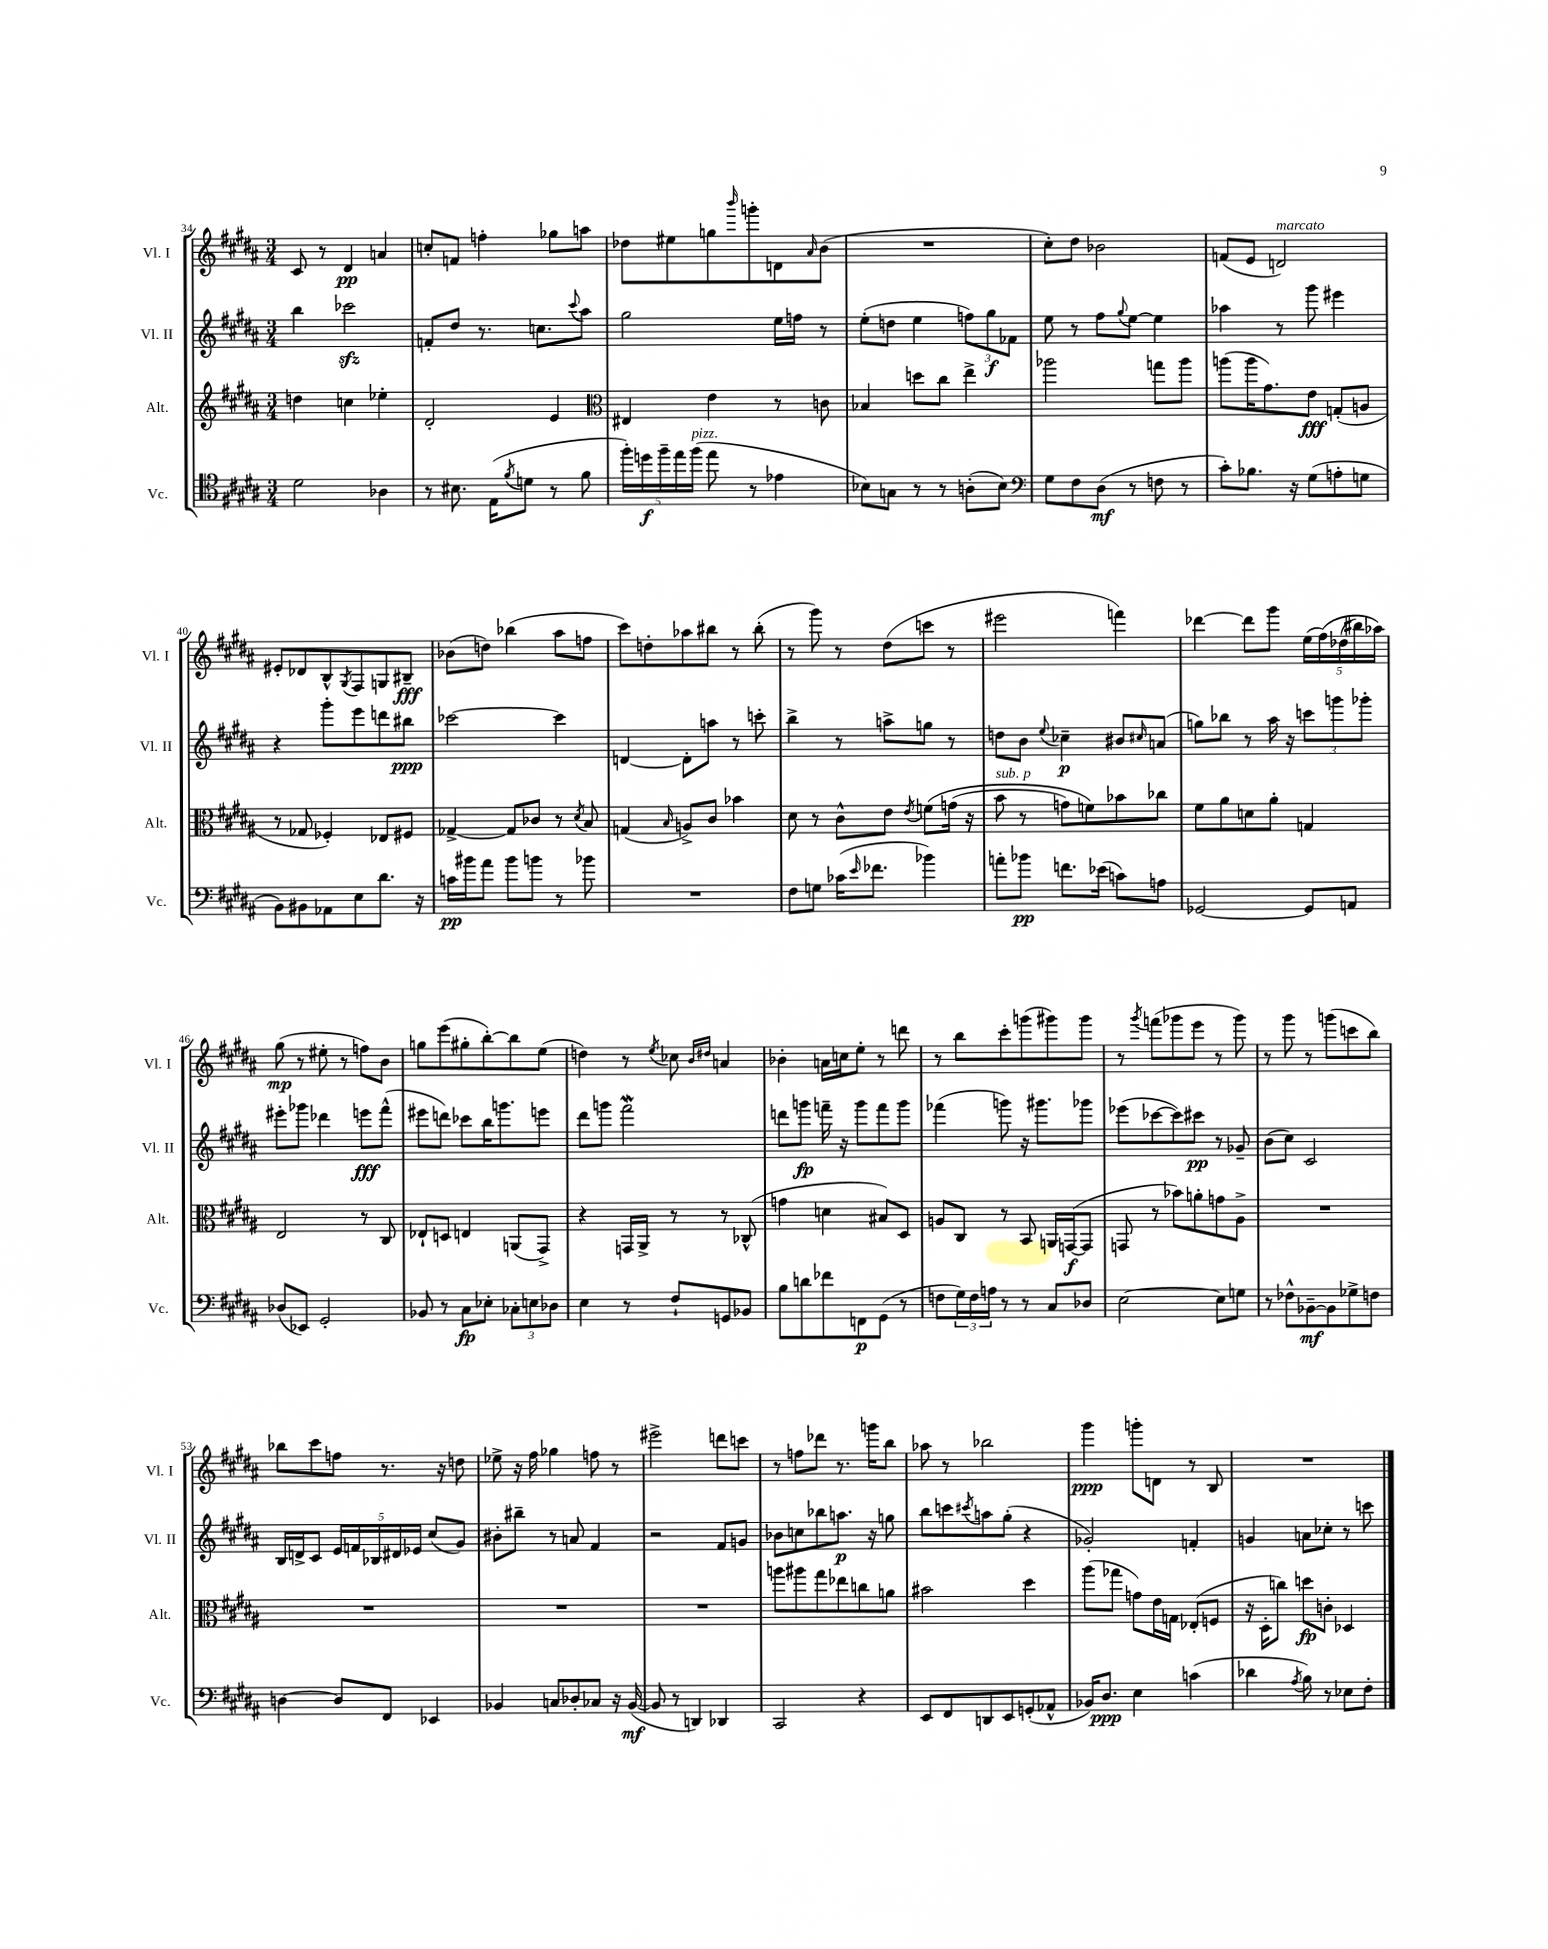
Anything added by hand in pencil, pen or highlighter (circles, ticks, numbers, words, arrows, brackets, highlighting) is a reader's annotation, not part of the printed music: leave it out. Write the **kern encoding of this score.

**kern	**kern	**kern	**kern
*staff4	*staff3	*staff2	*staff1
*clefC4	*clefG2	*clefG2	*clefG2
*k[f#c#g#d#a#]	*k[f#c#g#d#a#]	*k[f#c#g#d#a#]	*k[f#c#g#d#a#]
*M3/4	*M3/4	*M3/4	*M3/4
2d#	4dd	4bb	8c#
.	.	.	8r
.	4cc	2ccc-	4d#
4A-	4ee-'	.	4a
=	=	=	=
8r	2d#'	8f'	8cc'
8.B#	.	8dd#	8f
.	.	8.r	4ff'
(16E	.	.	.
8qf#	.	.	.
8d	.	.	.
.	.	8.cc	.
8r	4e	.	8gg-
.	.	8qqccc#	.
8f#	.	8aa#	8aa
=	=	=	=
*	*clefC3	*	*
20ff#')	4E#	2gg#	8dd-
20dd	.	.	.
20ff#~	.	.	.
.	.	.	8ee#
20ee	.	.	.
(20ff#	.	.	.
8ee	4e	.	8gg
.	.	.	16qqbbb
8r	.	.	8ggg'
4e-	8r	16ee	8d
.	.	16ff	.
.	.	.	16qqa#
.	8c	8r	(8b
=	=	=	=
8B-)	4B-	(8ee'	2.r
8G	.	8dd	.
8r	8dd	4ee	.
8r	8cc#	.	.
(8A'	4ee^	12ff)	.
.	.	12gg#	.
8B-)	.	.	.
.	.	12f-	.
=	=	=	=
*clefF4	*	*	*
8G#	2aa-	8ee	8cc#')
8F#	.	8r	8dd#
(8D#	.	8ff#	2b-
.	.	8qqgg#	.
8r	.	[8ee	.
8F	8gg	4ee]	.
8r	8aa-	.	.
=	=	=	=
8c#')	(8aa	4aa-	(8f
8.B-	16aa	.	8e
.	8.g#)	.	.
.	.	8r	2d)
16r	.	.	.
(8G#	8e	8ggg#	.
8A'	(8G'	4eee#	.
8G	8A	.	.
=	=	=	=
8BB)	8r	4r	8e#'
8BB#	8G-	.	8d-
8AA-	4F-')	8ggg#'	8B^^
.	.	.	8qG#
8E	.	8eee	8F#
8.d#	8E-	8ddd	8G
.	8F#	8bb#	8B#~
16r	.	.	.
=	=	=	=
16c	[4G-^	[2ccc-	(8b-
16b#	.	.	.
8a#	.	.	8dd)
8b#	8G-]	.	(4bb-
8b	8c-	.	.
8r	8r	4ccc-]	8aa#
.	8qd#	.	.
8b-	8B	.	8ff
=	=	=	=
2.r	(4G	[4d	8ccc#)
.	.	.	8dd'
.	16qqB	.	.
.	8A^)	8d']	8aa-
.	8c#	8aa	8bb#
.	4b-	8r	8r
.	.	8ccc'	(8bb#'
=	=	=	=
8F#	8d#	4bb^	8r
8G	8r	.	8ggg#)
(16c-	8c#^^	8r	8r
16qqe	.	.	.
8.f-	.	.	.
.	8e	8aa^	(8dd#
.	8qe	.	.
4b-)	&(8f	8gg	8ccc
.	(16g	8r	8r
.	16r	.	.
=	=	=	=
8a'	8b	8dd	2eee#
8b-	8r	8b	.
.	.	8qqee	.
8.f	8g)	4cc-~	.
.	8f&)	.	.
(16e-	.	.	.
8c)	8b-	8b#	4fff)
.	.	16qqcc#	.
8A	8cc-	(8a	.
=	=	=	=
[2GG-	8f#	8gg)	[4ddd-
.	8a#	8bb-	.
.	8d	8r	8ddd-]
.	8a#'	16aa#	8ggg#
.	.	16r	.
8GG-]	4G	12ccc	(20ee
.	.	.	&(20ff#)
.	.	12ggg	.
.	.	.	(20dd-
8AA	.	.	.
.	.	.	20bb#)
.	.	12ggg-'	.
.	.	.	20aa-&)
=	=	=	=
(8D-	2E	8eee#'	(8gg#
8EE-)	.	8ggg-	8r
2GG#'	.	4ddd-	8ee#'
.	.	.	8r
.	8r	8eee	8ff)
.	8C#	(8fff#^^	8b
=	=	=	=
8BB-	8E-`	8eee#	8gg
8r	8D	8ddd)	(8eee
8C#	4E	8ccc-	8gg#'
8E-'	.	16bb	[8bb')
.	.	8.ggg	.
12C-'	(8AA	.	8bb]
12E	.	.	.
.	8GG#^)	8eee	(8ee
12D-	.	.	.
=	=	=	=
4E	4r	8ddd#	4dd)
.	.	8ggg	.
8r	16GG	2fff#	8r
.	16AA#^	.	.
.	.	.	8qee
8F#`	8r	.	8cc-
.	.	.	16qqb
.	.	.	16qqdd#
8GG	8r	.	4a
8BB-	(8C-^^	.	.
=	=	=	=
8B	4g	8ddd	4b-'
8d	.	8ggg	.
8f-	4d	16fff~	16a
.	.	16r	16cc
8FF	.	8ggg	8ee'
(8GG#	8B#)	8fff	8r
8r	8D#	8ggg	8ddd
=	=	=	=
8F	8A	(4fff-	8r
24G#)	8C#	.	8bb
24F	.	.	.
24A	.	.	.
8r	8r	8ggg)	8ccc#'
8r	8BB	16r	(8ggg
.	.	8.ggg#	.
8C#	16AA	.	8ggg#)
.	([16GG	.	.
8D-	8GG]	8ggg-	8ggg#
=	=	=	=
[2E	8GG	(8eee-	8r
.	.	.	8qggg#
.	8r	[8ccc-	(8fff
.	8b-)	8ccc-])	8ggg-
.	8a'	8ccc#	8eee
8E]	8g	8r	8r
8G	8A#^	8g-~	8ggg-)
=	=	=	=
8r	2.r	(8b	8r
8F-^^	.	8cc#)	8ggg#
[8BB-~	.	2c#	8r
8BB-]	.	.	(8ggg
8G-^	.	.	8ccc
8F	.	.	8bb)
=	=	=	=
[4D	2.r	16B	8bb-
.	.	16d^	.
.	.	8c#	8ccc#
8D]	.	20e	8ff
.	.	20f	.
.	.	20B-	.
8FF#	.	.	8.r
.	.	20d#	.
.	.	20e-	.
4EE-	.	(8cc#	.
.	.	.	16r
.	.	8g#)	8dd
=	=	=	=
4BB-	2.r	8b#'	8ee-^
.	.	8bb#~	16r
.	.	.	16ff#
8C	.	8r	4gg-
8D-'	.	8a	.
8C-	.	4f#	8ff
16r	.	.	8r
([16BB-	.	.	.
=	=	=	=
8BB-]	2.r	2r	2eee#^
8r	.	.	.
4DD)	.	.	.
4DD-	.	8f#	8ddd
.	.	8g	8ccc
=	=	=	=
2CC#	8aa	8b-	8r
.	8aa#	8cc	8ff
.	8gg#	8bb-	8ddd-
.	8ee-	8.aa	8.r
4r	8cc	.	.
.	.	16r	16ggg
.	8a	8gg	8bb
=	=	=	=
8EE	2b#	8bb	8aa-
8FF#	.	8ccc	8r
.	.	8qccc#	.
8DD	.	8aa	2bb-
8EE	.	(8gg#'	.
(8GG'	4dd#	4r	.
8AA-^^	.	.	.
=	=	=	=
16BB-)	(8aa#	2g-')	4ggg#
8.D#	.	.	.
.	8gg-	.	.
4E	8g)	.	8ggg'
.	16e	.	8d
.	16G	.	.
(4c	(8E-'	4f'	8r
.	8F	.	8B
=	=	=	=
4d-	16r	4g	2.r
.	16D#'	.	.
.	8cc)	.	.
8qA#	.	.	.
8B)	8dd	8a	.
8r	8c'	8cc-'	.
8E-	4D-	8r	.
8F#'	.	8ccc	.
==	==	==	==
*-	*-	*-	*-
